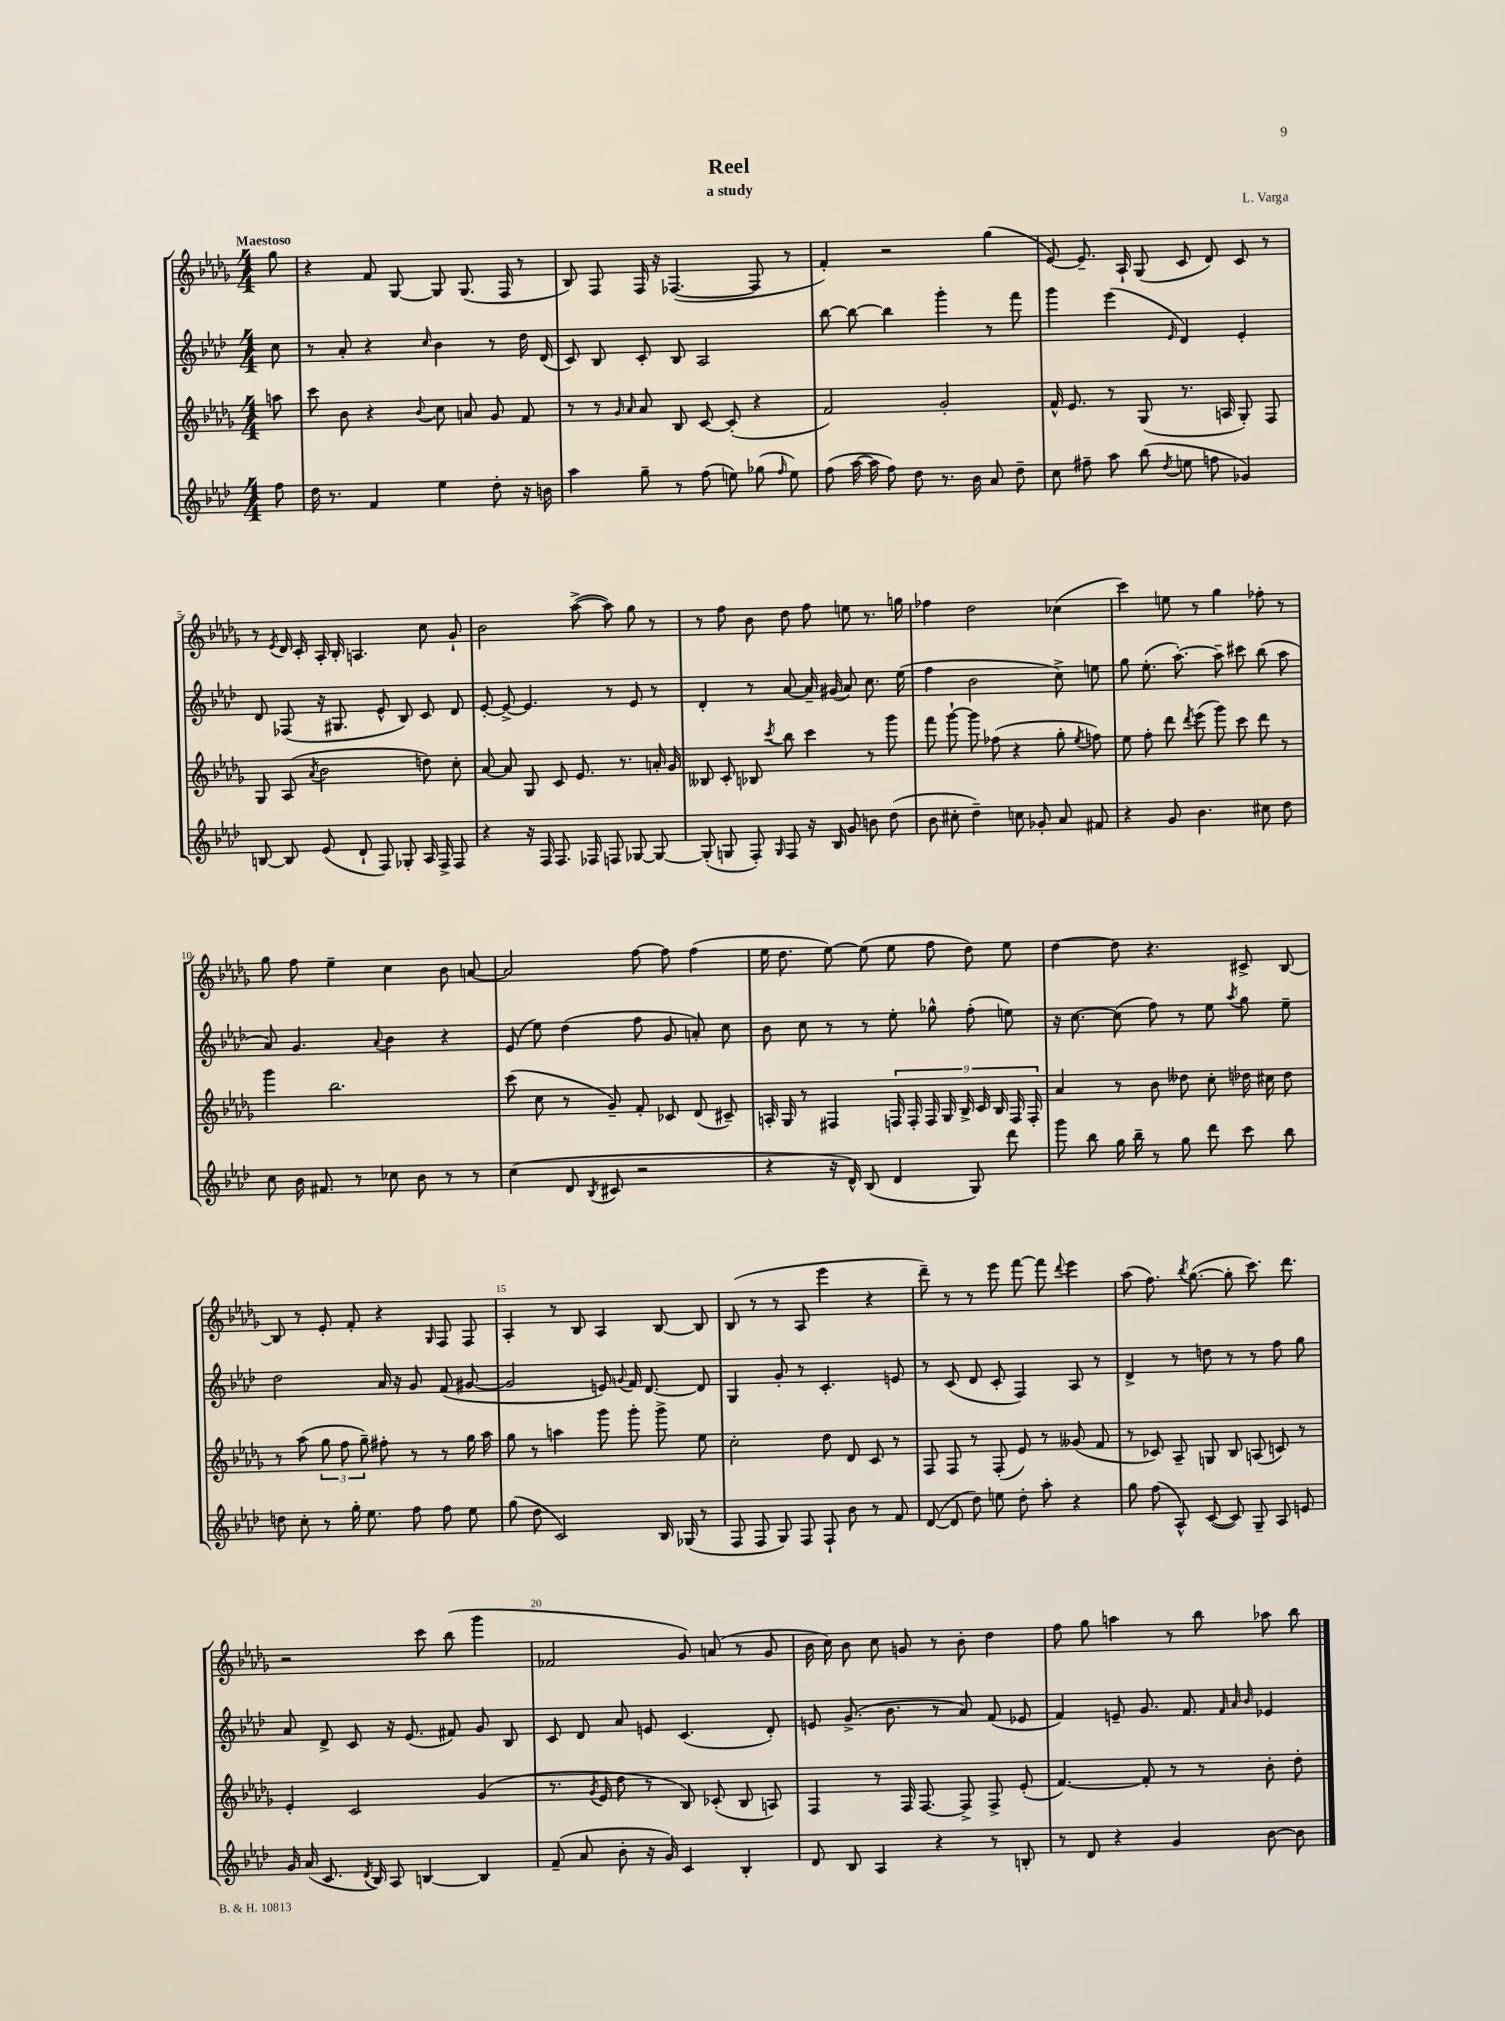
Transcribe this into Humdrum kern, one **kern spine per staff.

**kern	**kern	**kern	**kern
*staff4	*staff3	*staff2	*staff1
*clefG2	*clefG2	*clefG2	*clefG2
*k[b-e-a-d-]	*k[b-e-a-d-g-]	*k[b-e-a-d-]	*k[b-e-a-d-g-]
*M4/4	*M4/4	*M4/4	*M4/4
8ff\	8aa\	8cc\	8gg-\
=	=	=	=
16dd-\	8ccc\	8r	4r
8.r	.	.	.
.	8b-\	8a-'/	.
4f/	4r	4r	8f/
.	.	.	[8G-/
.	8qqb-/	16qqcc/	.
4ee-\	8cc\	4b-\	8G-/]
.	8a/	.	(8.G-/
8dd-'\	8g-/	8r	.
.	.	.	16F/
16r	8f/	16dd-\	8r
16b\	.	(16d-/	.
=	=	=	=
4aa-\	8r	8c/)	8B-/)
.	8r	8B-/	8F/
.	16qqg-/	.	.
.	16qqa-/	.	.
8gg~\	8a-/	8c'/	16F/
.	.	.	16r
8r	8B-/	8B-/	([4.F-/
(8ff\	[8c/	2A-/	.
8ee\)	(8c'/]	.	.
(8gg-\	4r	.	8F-/]
16qqff/	.	.	.
8ee\)	.	.	8r
=	=	=	=
(8ff\	2f/)	[8bb-\	4f'/)
[16aa-\	.	8bb-\_	.
16aa-\]	.	.	.
8ff\)	.	4bb-\]	2r
8dd-\	.	.	.
8.r	2g-'/	4ggg'\	.
16b-\	.	.	.
8a-/	.	8r	(4gg-\
8dd-~\	.	8fff\	.
=	=	=	=
8cc\	16f^^/	4ggg\	[8e-/)
.	8.e-/	.	.
8ff#~\	.	.	8.e-~/]
8aa-\	8r	(4eee-\	.
.	.	.	16A-`/
(8bb-\	(8G-/	.	(8G-/
8qdd-/	.	16qqe-/	.
8ee\	8.r	4d-/)	8c/
8ff\	.	.	8d-/)
.	16A/	.	.
4g-/)	8G-'/)	4e-'/	8c/
.	8F/	.	8r
=	=	=	=
[8B/	8G-/	8d-/	8r
.	.	.	8qe-/
8B/]	(8A-/	(8F-/	16d-/
.	.	.	16c'/
.	8qa-/	.	.
(8e-/	2b-\	16r	16A-'/
.	.	8.G#/	16B-'/
8d-`/	.	.	4.A/
8F/)	.	8e-^^/	.
8G-'/	.	8B-/)	.
16A-/	8dd\)	8c/	8cc\
16F^/	.	.	.
8F/	8cc'\	8d-/	8g-`/
=	=	=	=
4r	[8a-/	[8e-'/	2b-\
.	8a-/]	8e-^/_	.
16r	8G-/	4.e-/]	.
16F/	.	.	.
8.F/	8c/	.	.
.	8.e-/	.	([8aa-^\
16F-/	.	.	.
8F/	.	8r	8aa-\])
.	8.r	.	.
[8G-/	.	8e-/	8gg-\
8G-/_	16a'/	8r	8r
.	16g-/	.	.
=	=	=	=
(8G-'/]	8B--/	4d-'/	8r
8G/	8c'/	.	8ff\
8F'/)	8B-/	8r	8b-\
16qqG/	8qccc/	.	.
8F/	8bb-\	[8a-/	8dd-\
16r	4ccc\	16a-~/]	8ff\
16B-/	.	(16g#/	.
8g/	.	8a-/)	8ee\
8b\	8r	8.cc\	8.r
(8dd-\	8ggg-\	.	.
.	.	(16ee-\	16gg\
=	=	=	=
8b-\	8fff\	4ff\	4ff-\
8cc#'\	[8ggg-`\	.	.
4dd-~\)	8ggg-\]	2b-\	2dd-\
.	(8ff-\	.	.
8cc\	4r	.	.
8g-'/	.	.	.
8a-/	8gg-'\	8cc^\)	(4cc-\
.	8qee-/	.	.
8f#/	8ff\)	8ee\	.
=	=	=	=
4r	8ee-\	8gg\	4ccc\)
.	8ff'\	(8.ee-'\	.
8g/	8ddd-\	.	8ee\
.	.	[8.aa-'\)	.
.	8qddd-/	.	.
4.b-\	(8eee-\	.	8r
.	8ggg-\)	8aa-~\]	4gg-\
.	8ccc\	8ccc#\	.
8cc#\	8ddd-\	(8bb-\	8ff-'\
8dd-\	8r	8aa-\	8r
=	=	=	=
8cc\	4ggg-\	8a-/)	8gg-\
16b-\	.	4.g/	8ff\
8.f#/	.	.	.
.	2.bb-\	.	4ee-~\
8r	.	.	.
.	.	8qqa-/	.
8cc-\	.	4b-\	4cc\
8b-\	.	.	.
8r	.	4r	8b-\
8r	.	.	[8a/
=	=	=	=
(4cc\	(8ccc\	(8e-/	2a/]
.	8cc\	8ee-\)	.
8d-/	8r	(4dd-\	.
8qB-/	.	.	.
8c#/	8g-~/)	.	.
2r	8f'/	8ff\	[8ff\
.	8c-/	8g/	8ff\]
.	(8d-/	8a'/)	(4ff\
.	8c#~/)	8cc\	.
=	=	=	=
4r	16A'/	8b-\	16ee-\
.	16G-/	.	8.dd-\
.	8r	8cc\	.
16r	4F#/	8r	[8ee-\)
16d-^^/)	.	.	.
(8B-/	.	8r	(8ee-\]
4d-/	18F/	8ee-'\	8ee-\
.	18F'/	.	.
.	18F/	.	.
.	.	8gg-^^\	8ff\
.	18G-/	.	.
.	18B-^/	.	.
8G/)	.	(8ff'\	8dd-\)
.	18c/	.	.
.	18B-/	.	.
8ddd-\	.	8ee\)	8ee-\
.	18F/	.	.
.	18F'/	.	.
=	=	=	=
8ggg\	4a-/	16r	[4dd-\
.	.	[8.cc\	.
8bb-\	.	.	.
16gg\	8r	(8cc\]	8dd-\]
16bb-~\	.	.	.
8r	8b-\	8ff\)	4.r
8gg\	8dd--\	8r	.
8ddd-\	8cc'\	8ee-\	.
.	.	8qaa-/	.
8ccc\	16dd-\	8gg\	8c#^/
.	16cc#\	.	.
8bb-\	8dd-\	8ee-~\	[8B-/
=	=	=	=
8dd\	8r	2dd-\	8B-/]
8cc'\	(8aa-\	.	8r
8r	12gg-\	.	8e-'/
.	12ff\	.	.
16gg'\	.	.	8f'/
.	12gg-~\)	.	.
8.ee-\	.	.	.
.	8ff#'\	16a-/	4r
.	.	16r	.
8ff\	8r	8g/	.
.	.	.	16qqG-/
8ff\	8r	(8f/	8F/
8ee-\	16gg-\	[8g#/	8F/
.	16aa-\	.	.
=	=	=	=
(8gg\	8gg-\	2g#/]	4A-'/
8dd-\	8r	.	.
2c/)	4aa\	.	8r
.	.	.	8B-/
.	8ggg-\	8e/)	4A-/
.	.	8qqg/	.
.	8ggg-'\	16f/	.
.	.	[8.d-/	.
16B-/	8ggg-^\	.	[8B-/
(16G-/	.	.	.
8r	8ee-\	8d-/]	8B-/]
=	=	=	=
8F/	2cc'\	4G/	(8B-/
8F/	.	.	8r
8G/)	.	8g'/	8r
8F/	.	8r	8A-/
8F`/	8dd-\	4.c'/	4eee-\
8b-\	8d-/	.	.
8r	8c/	.	4r
8f/	8r	8e/	.
=	=	=	=
([8d-/	8F/	8r	8ddd-~\)
8d-/]	8F/	(8c/	8r
8dd-\)	8r	8d-/	8r
8ee\	(8F'/	8c'/	8eee-\
8dd-'\	8e-/)	4F/)	[8fff\
8aa-'\	8r	.	8fff\]
.	.	.	8qqddd-/
4r	(8g--/	8A-/	4eee-\
.	8f/	8r	.
=	=	=	=
8gg\	8r	4d-^/	(8aa-\
(8ff\	8c-/)	.	8.ff\)
8A-^^/)	8A-~/	8r	.
.	.	.	8qbb-/
.	.	.	([8.gg-\
([8c/	8G/	8dd\	.
8c/])	8B-/	8r	8gg-'\]
8G~/	(8A/	8r	8.ccc\)
8A-/	8c/)	8ff\	.
.	.	.	8.ddd-\
8e/	8r	8gg\	.
=	=	=	=
16g/	4e-'/	8a-/	2r
(16a-/	.	.	.
8.c/	.	8d-^/	.
.	2c/	8c/	.
8qd-/	.	.	.
16B-/)	.	.	.
8A-/	.	16r	.
.	.	(8.e-/	.
[4B/	.	.	8ccc\
.	.	8f#/)	(8bb-\
4B/]	(4g-/	8g/	4ggg-\
.	.	8B-/	.
=	=	=	=
(8f~/	8.r	8c/	2f-/
8a-/	.	8d-/	.
.	8qg-/	.	.
.	16e-/	.	.
8b-'\	8dd-\	8a-/	.
16r	8r	8e/	.
16g/)	.	.	.
4c/	8B-/)	(4.c/	8g-/)
.	(8c-'/	.	(8a/
4B-'/	8B-/	.	8r
.	8A/)	8d-'/)	8g-/
=	=	=	=
8d-/	4F/	8e/	16b-\
.	.	.	16cc\)
8B-/	.	(8.g^/	8b-\
4A-/	8r	.	8cc\
.	.	8.b-\	.
.	16F/	.	8g/
.	[8.F/	.	.
4r	.	8r	8r
.	8F^/]	8a-/)	8b-'\
8r	8F^/	(8f/	4dd-\
8B'/	(8e-'/	8e-/	.
=	=	=	=
8r	[4.f/)	4f/)	8ff\
8d-/	.	.	8gg-\
4r	.	8e~/	4aa\
.	8f'/]	8.g/	.
4g/	8r	.	8r
.	.	8.f/	.
.	8r	.	8bb-\
.	.	32qqf/	.
.	.	32qqa-/	.
.	.	32qqb-/	.
[8b-\	8b-'\	4e-/	8aa-\
8b-\]	8dd-'\	.	8bb-\
==	==	==	==
*-	*-	*-	*-
